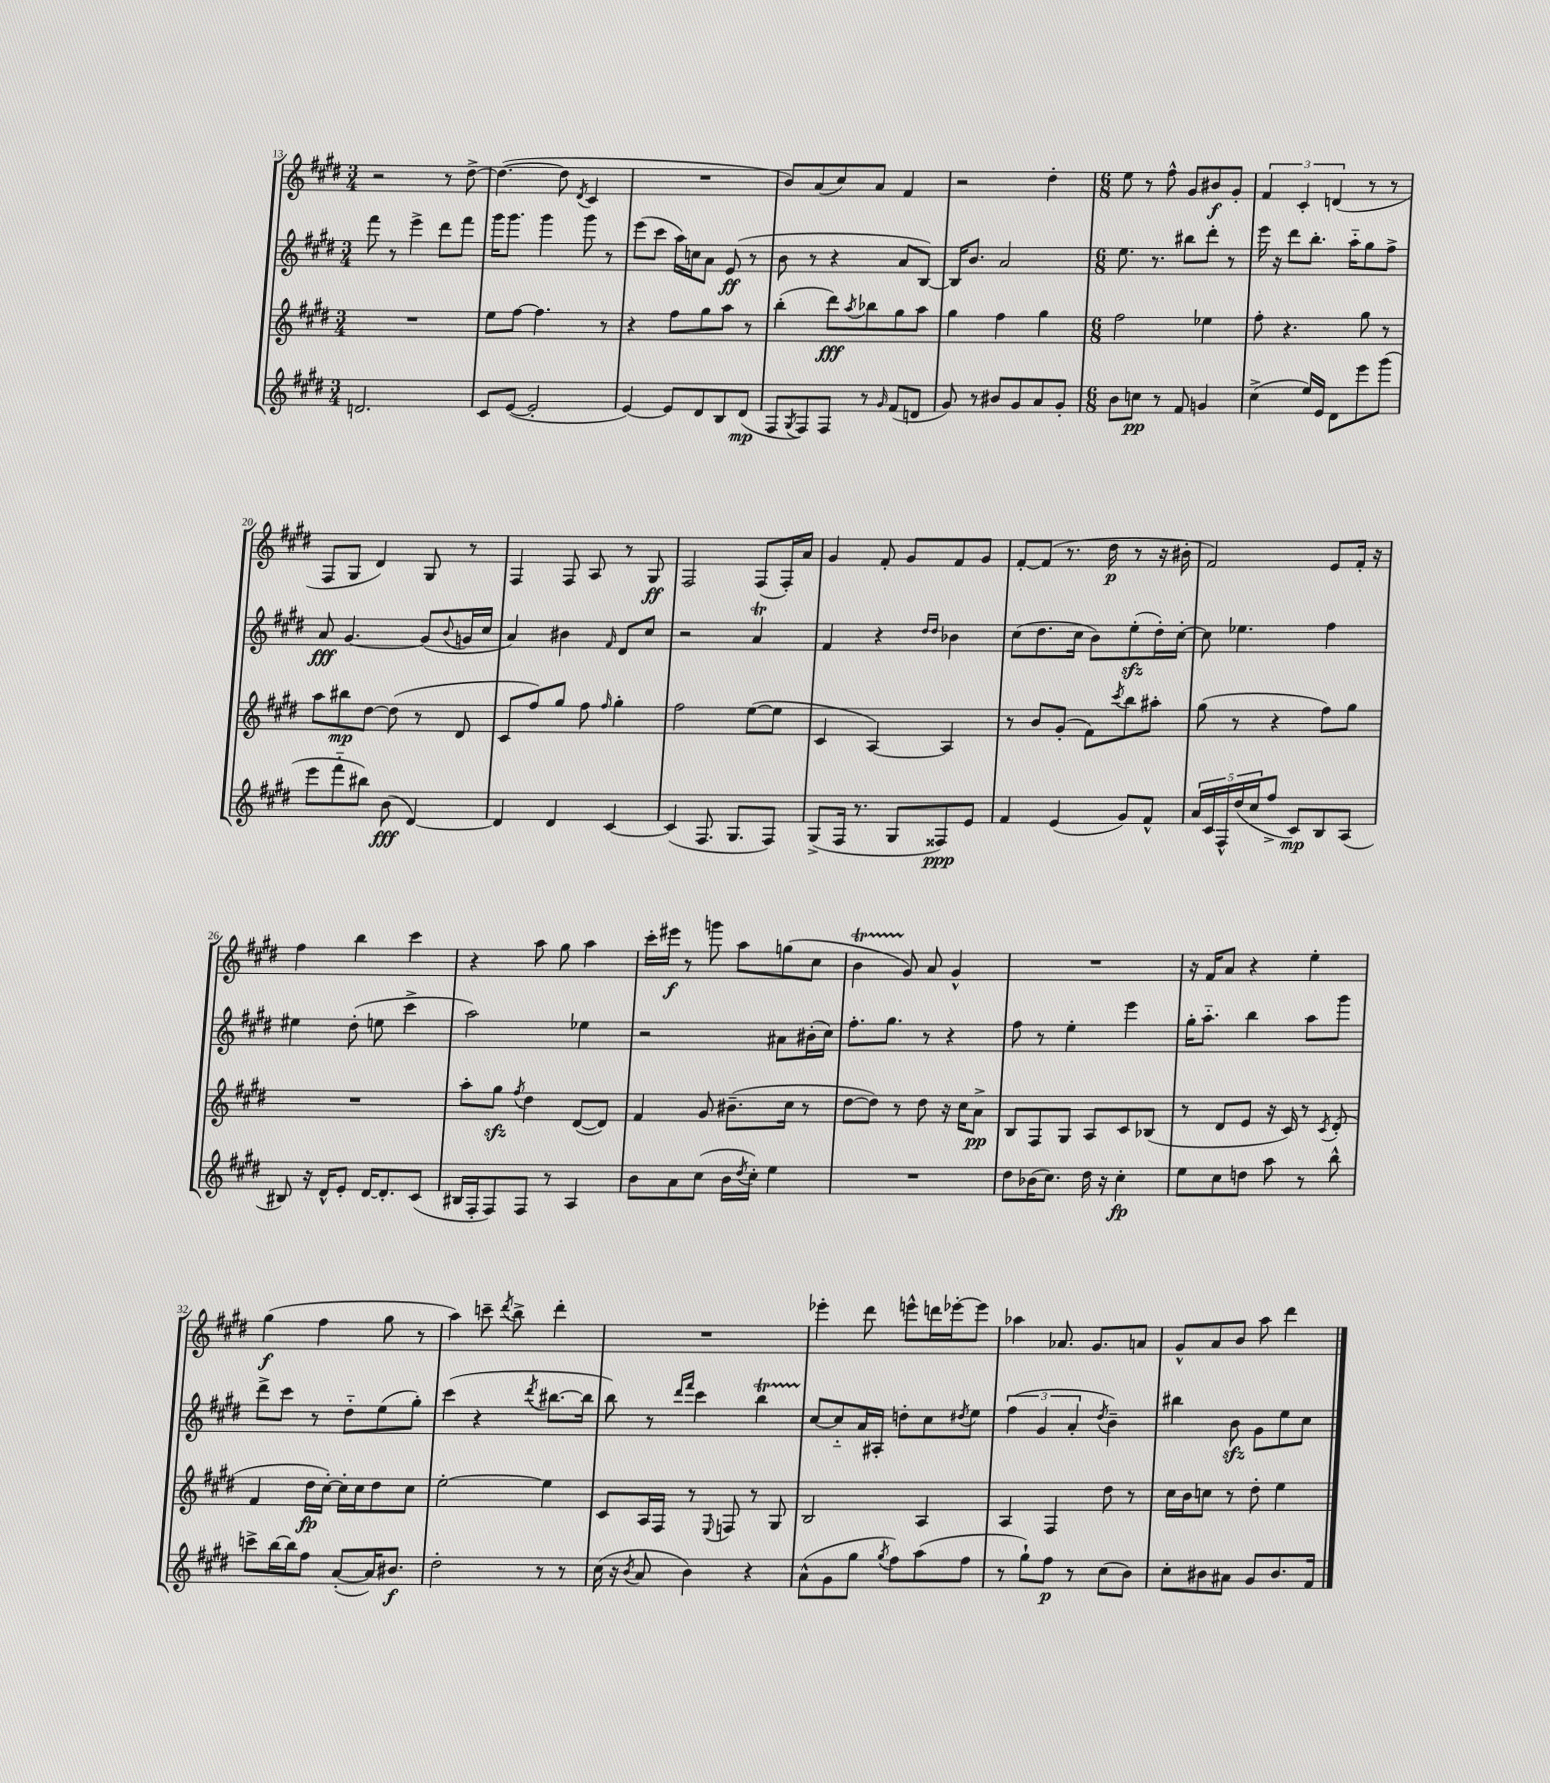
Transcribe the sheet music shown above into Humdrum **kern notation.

**kern	**kern	**kern	**kern
*staff4	*staff3	*staff2	*staff1
*clefG2	*clefG2	*clefG2	*clefG2
*k[f#c#g#d#]	*k[f#c#g#d#]	*k[f#c#g#d#]	*k[f#c#g#d#]
*M3/4	*M3/4	*M3/4	*M3/4
2.d	2.r	8fff#	2r
.	.	8r	.
.	.	4eee^	.
.	.	8ddd#	8r
.	.	8fff#	[8dd#^
=	=	=	=
8c#	8ee	16ggg#	(4.dd#_
.	.	8.ggg#	.
([8e	[8ff#	.	.
2e']	4.ff#]	4ggg#	.
.	.	.	8dd#]
.	.	.	8qd#
.	.	8ggg#	4c#
.	8r	8r	.
=	=	=	=
[4e)	4r	(8eee	2.r
.	.	8ccc#	.
8e]	8ff#	16aa)	.
.	.	16cc	.
8d#	8gg#	8a	.
8B	8aa	(8e	.
(8d#	8r	8r	.
=	=	=	=
8F#	(4bb'	8b	8b)
8qG#	.	.	.
8F#)	.	8r	(8a
8F#	8ddd#)	4r	8cc#)
.	8qaa	.	.
8r	8bb-	.	8a
16qqg#	.	.	.
(8f#	8gg#	8a	4f#
8d	8aa	[8B)	.
=	=	=	=
8g#)	4gg#	16B]	2r
.	.	8.b	.
8r	.	.	.
8b#	4ff#	2a	.
8g#	.	.	.
8a	4gg#	.	4dd#'
8g#'	.	.	.
=	=	=	=
*M6/8	*M6/8	*M6/8	*M6/8
8b	2ff#	8.ee	8ee
8cc	.	.	8r
.	.	8.r	.
8r	.	.	8ff#^^
8f#	.	8bb#	8g#
4g	4ee-	8ddd#'	8b#
.	.	8r	8g#'
=	=	=	=
(4cc#^	8ff#'	16eee	6f#
.	.	16r	.
.	4.r	8ddd#	.
.	.	.	6c#'
16ee)	.	8.bb'	.
16e	.	.	.
.	.	.	(6d
8d#	.	.	.
.	.	16aa'~	.
8eee	8gg#	8gg#	8r
(8ggg#	8r	8ff#^	8r
=	=	=	=
8eee	8aa	8a	8F#
8fff#'~	8bb#	[4.g#	8G#
8bb#)	[8dd#	.	4d#)
(8b	(8dd#]	.	.
[4d#)	8r	(8g#]	8G#
.	.	8qqb	.
.	8d#	16g	8r
.	.	16cc#	.
=	=	=	=
4d#]	8c#	4a)	4F#
.	8ff#)	.	.
4d#	8gg#	4b#	8F#
.	8ff#	.	8A
.	16qqff#	16qqf#	.
[4c#	4gg#'	8d#	8r
.	.	8cc#	8G#
=	=	=	=
(4c#]	2ff#	2r	2F#
8.F#	.	.	.
8.G#	.	.	.
.	([8ee	4a	(8F#
8F#)	8ee]	.	16F#')
.	.	.	16a
=	=	=	=
(8G#^	4c#	4f#	4g#
16F#	.	.	.
8.r	.	.	.
.	[4A)	4r	8f#'
8G#	.	.	8g#
.	.	16qqdd#	.
.	.	16qqdd#	.
8F##)	4A]	4b-	8f#
8e	.	.	8g#
=	=	=	=
4f#	8r	(8cc#	[8f#'
.	8b	8.dd#	(8f#]
(4e	(8g#'	.	8.r
.	.	16cc#	.
.	8f#)	8b)	.
.	.	.	16dd#
.	8qccc#	.	.
8g#)	8bb	(8ee'	8r
8f#^^	8aa#'	16dd#')	16r
.	.	[16cc#'	16b#'
=	=	=	=
20a	(8gg#	8cc#]	2f#)
20c#	.	.	.
20F#^^	.	.	.
.	8r	4.ee-	.
(20dd#	.	.	.
20cc#	.	.	.
8ff#^	4r	.	.
8c#)	.	.	.
8B	8ff#)	4ff#	8e
(8A	8gg#	.	16f#'
.	.	.	16r
=	=	=	=
8B#)	2.r	4ee#	4ff#
16r	.	.	.
16d#^^	.	.	.
8e'	.	(8dd#'	4bb
[16d#	.	8ee	.
8.d#']	.	.	.
.	.	4ccc#^	4ccc#
(8c#	.	.	.
=	=	=	=
16B#	8aa'	2aa)	4r
16F#'	.	.	.
8F#)	8gg#	.	.
.	8qff#	.	.
8F#	4dd#	.	8aa
8r	.	.	8gg#
4A	([8d#	4ee-	4aa
.	8d#])	.	.
=	=	=	=
8b	4f#	2r	16ccc#'
.	.	.	16eee#
8a	.	.	8r
(8cc#	8g#	.	8ggg
16b	(8.b#~	.	8aa
8qdd#	.	.	.
16cc#')	.	.	.
4ee	.	8a#	(8gg
.	16cc#	.	.
.	8r	(16b#'	8cc#
.	.	16cc#)	.
=	=	=	=
2.r	[8dd#	8.ff#'	4b
.	8dd#])	.	.
.	.	8.gg#	.
.	8r	.	8g#)
.	8dd#	8r	8a
.	16r	4r	4g#^^
.	16cc#	.	.
.	8a^	.	.
=	=	=	=
8dd#	8B	8ff#	2.r
(16b-	8F#	8r	.
8.cc#)	.	.	.
.	8G#	4ee'	.
16dd#	8A	.	.
16r	.	.	.
4cc#'	8c#	4eee	.
.	(8B-	.	.
=	=	=	=
8ee	8r	16gg#'	16r
.	.	8.aa'~	16f#
8cc#	8d#	.	8a
8dd	8e	4bb	4r
8aa	16r	.	.
.	16c#)	.	.
8r	8r	8aa	4ee'
.	8qc#	.	.
8bb^^	(8d#'	8ggg#	.
=	=	=	=
8ccc^	4f#	8ddd#^	(4gg#
[16bb	.	8ccc#	.
16bb]	.	.	.
8ff#	16dd#	8r	4ff#
.	[16cc#')	.	.
([8a'	16cc#']	8dd#'~	.
.	16cc#	.	.
16a])	8dd#	(8ee	8gg#
8.b#	.	.	.
.	8cc#	8gg#')	8r
=	=	=	=
2dd#'	[2ee'	(4ccc#	4aa)
.	.	4r	8ccc~
.	.	.	8qddd#
.	.	.	8bb^
.	.	8qddd#	.
8r	4ee]	[8.bb#	4ddd#'
8r	.	.	.
.	.	16bb#]	.
=	=	=	=
(16cc#	8c#	8bb)	2.r
16r	.	.	.
8qb	.	.	.
8a	16A	8r	.
.	16F#	.	.
.	.	16qqddd#	.
.	.	16qqfff#	.
4b)	8r	4ccc#	.
.	8qqE	.	.
.	8F	.	.
4r	8r	4bb	.
.	8G#	.	.
=	=	=	=
(8a^^	2B	[8cc#	4eee-'
8g#	.	8cc#'~]	.
8gg#	.	16a	8ddd#
.	.	16A#'	.
8qgg#	.	.	.
8ff#)	.	8dd'	8eee^^
(8aa	4A	8cc#	16ddd
.	.	.	[16eee-'
.	.	8qdd#	.
8ff#	.	8ee	8eee-]
=	=	=	=
8r	4A	(6ff#	4aa-
8gg#`)	.	.	.
.	.	6g#	.
8ff#	4F#	.	8.a-
.	.	6a'	.
8r	.	.	.
.	.	.	8.g#
.	.	8qdd#	.
(8cc#	8dd#	4b~)	.
8b)	8r	.	8a
=	=	=	=
8cc#'	16cc#	4bb#	8g#^^
.	16b	.	.
8b#	8cc	.	8a
8a#	8r	8b	8b
8g#	8dd#'	8g#	8aa
8.b#	4ee	8ee	4ddd#
.	.	8cc#	.
16f#	.	.	.
==	==	==	==
*-	*-	*-	*-
